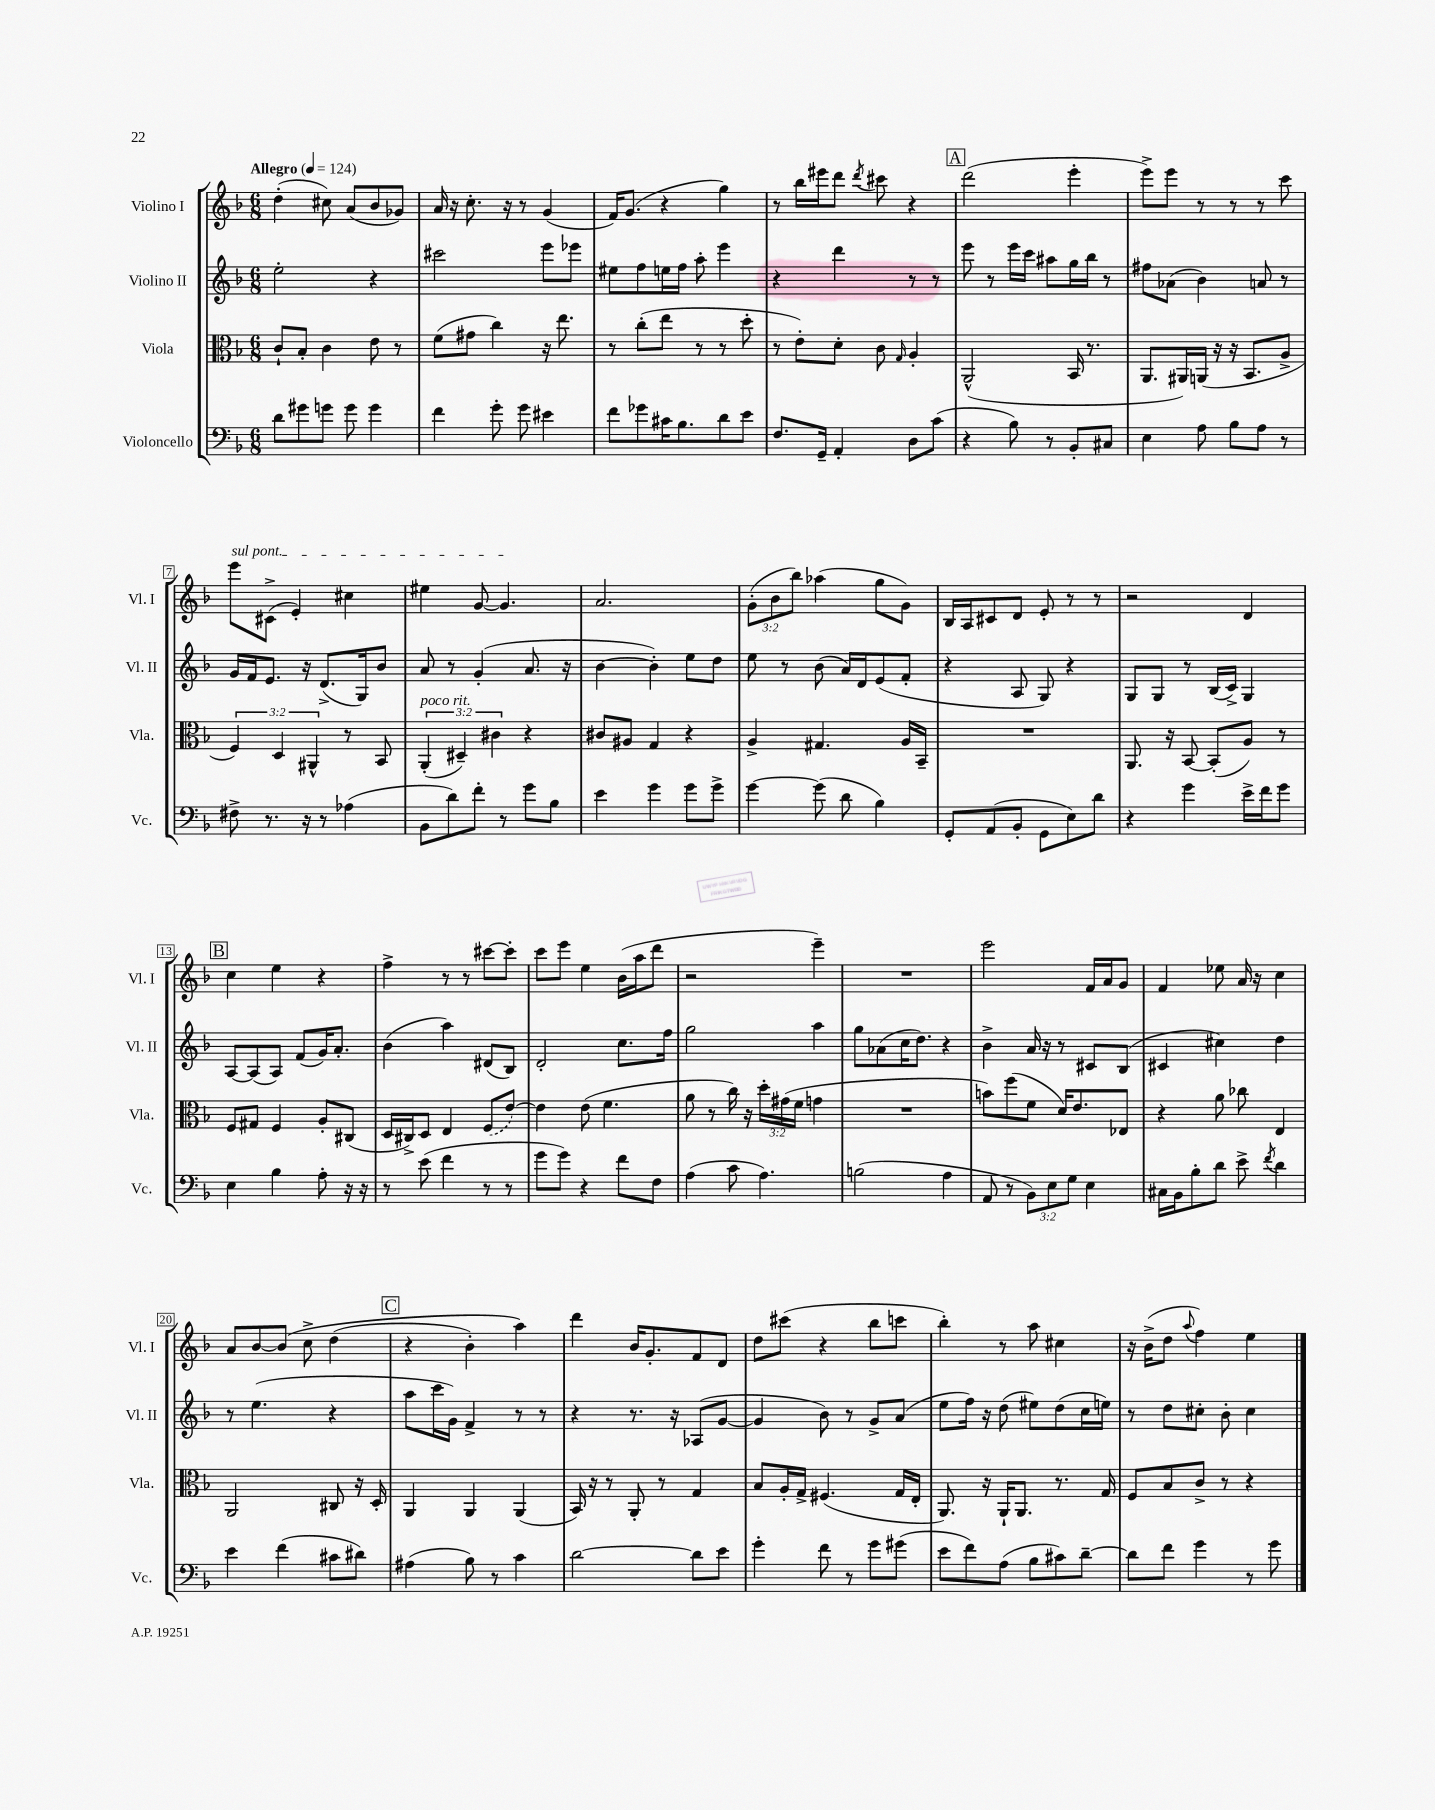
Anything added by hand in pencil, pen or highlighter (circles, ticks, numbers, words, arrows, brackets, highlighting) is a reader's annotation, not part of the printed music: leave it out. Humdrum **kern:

**kern	**kern	**kern	**kern
*staff4	*staff3	*staff2	*staff1
*clefF4	*clefC3	*clefG2	*clefG2
*k[b-]	*k[b-]	*k[b-]	*k[b-]
*M6/8	*M6/8	*M6/8	*M6/8
*MM124	*MM124	*MM124	*MM124
8d\L	8c`/L	2ee'\	(4dd'\
8g#\	8B-'/J	.	.
8g\J	4c\	.	8cc#\)
8g\	.	.	(8a/L
4g\	8e\	4r	8b-/
.	8r	.	8g-/J)
=	=	=	=
4f\	(8f\L	2ccc#\	16a/
.	.	.	16r
.	8g#\J	.	8.cc'\
8g'\	4cc\)	.	.
.	.	.	16r
8g\	.	.	8r
4e#\	16r	8eee\L	(4g/
.	8.ee\	.	.
.	.	8eee-\J	.
=	=	=	=
8f\L	8r	8ee#\L	16f/LK)
.	.	.	(8.g/J
8g-\	(8cc'\L	8ff\	.
16c#\K	8ee\J	16ee\L	4r
8.B-\	.	16ff\JJ	.
.	8r	8aa'\	.
8d\	8r	4eee\	4gg\)
8e\J	8dd'\	.	.
=	=	=	=
8.F/L	8r	4r	8r
.	8e'\L)	.	16bb-\LL
16GG~/Jk	.	.	16eee#\J
4AA'/	8d'\J	4ddd\	8ddd\J
.	.	.	8qddd/
.	8c\	.	8ccc#\
.	16qqG/	.	.
8D\L	4A'/	8r	4r
(8c\J	.	8r	.
=	=	=	=
4r	(2AA^^/	8eee\	(2ddd\
.	.	8r	.
8B-\)	.	16eee\LL	.
.	.	16ccc\JJ	.
8r	.	8aa#\L	.
8BB-'/L	16BB-/	16gg\L	4eee'\
.	8.r	16bb-\JJ	.
8C#/J	.	8r	.
=	=	=	=
4E\	8.AA/L	8ff#\L	8eee^\L)
.	.	(8a-\J	8eee\J
.	16AA#/L)	.	.
8A\	(16AA/JJ	4b-\)	8r
.	16r	.	.
8B-\L	16r	.	8r
.	8.BB-/L	.	.
8A\J	.	8a/	8r
8r	8A^/J	8r	8ccc\
=	=	=	=
8F#^\	6F/)	16g/LL	8eee\L
.	.	16f/J	.
8.r	.	8.e/J	(8c#^\J
.	6D/	.	.
.	.	.	4e'/)
16r	.	16r	.
.	6AA#^^/	.	.
8r	.	(8.d^/L	.
(4A-\	8r	.	4cc#\
.	.	16G/k)	.
.	8BB-/	8b-/J	.
=	=	=	=
8BB-\L	(6AA'/	8a/	4ee#\
8d\)	.	8r	.
.	6D#~/)	.	.
8f'\J	.	(4g'/	[8g/
.	6c#\	.	.
8r	.	.	4.g/]
8g\L	4r	8.a/	.
8B-\J	.	.	.
.	.	16r	.
=	=	=	=
4e\	8c#/L	[4b-\	2.a/
.	8A#/J	.	.
4g\	4G/	4b-'\])	.
8g\L	4r	8ee\L	.
8g^\J	.	8dd\J	.
=	=	=	=
[4g\	4A^/	8ee\	(12g'\L
.	.	.	12b-\
.	.	8r	.
.	.	.	12bb-\J)
(8g\]	4.G#/	(8b-\	(4aa-\
8d\	.	16a/LL)	.
.	.	16d/J	.
4B-\)	.	(8e/	8gg\L
.	16A/LL	8f'/J	8g\J)
.	16BB-~/JJ	.	.
=	=	=	=
8GG'/L	2.r	4r	16B-/LL
.	.	.	16A/J
(8AA/	.	.	8c#/
8BB-'/J	.	8A/	8d/J
8GG\L	.	8G/)	8e'/
8E\)	.	4r	8r
8d\J	.	.	8r
=	=	=	=
4r	8.AA/	8G/L	2r
.	.	8G/J	.
.	16r	.	.
4g\	[8BB-/	8r	.
.	(8BB-'/]L	(16B-/LL	.
.	.	16c^/JJ)	.
16e^\LL	8A/J)	4G/	4d/
16f\J	.	.	.
8g\J	8r	.	.
=	=	=	=
4E\	8F/L	[8A/L	4cc\
.	8G#/J	(8A/]	.
4B-\	4F/	8A/J)	4ee\
.	.	(8f/L	.
8A'\	8A'/L	16g/K)	4r
.	.	8.a'/J	.
16r	(8C#/J	.	.
16r	.	.	.
=	=	=	=
8r	16D/LL	(4b-\	4ff^\
.	16C#^/J)	.	.
(8e\	8D/J	.	.
4f\	4E/	4aa\)	8r
.	.	.	8r
8r	(8F/L	(8d#/L	[8ccc#\L
8r	[8e/J)	8B-/J)	8ccc#'\]J
=	=	=	=
8g\L	4e\]	2d'/	8ccc\L
8g\J)	.	.	8eee\J
4r	(8e\	.	4ee\
.	4.f\	.	.
8f\L	.	8.cc\L	(16b-\LL
.	.	.	16aa\J
8F\J	.	.	8ddd\J
.	.	16ff\Jk	.
=	=	=	=
(4A\	8a\	2gg\	2r
.	8r	.	.
8c\	16cc\)	.	.
.	16r	.	.
4.A\)	24dd'\LL	.	.
.	(24g#\	.	.
.	24f\JJ	.	.
.	4g\	4aa\	4eee~\)
=	=	=	=
(2B\	2.r	8gg\L	2.r
.	.	(8a-\	.
.	.	16cc\K	.
.	.	8.dd\J)	.
4A\	.	4r	.
=	=	=	=
8AA/	8b\L)	4b-^\	2eee\
8r	(8ff\	.	.
12BB-\L)	8f\J	16a/	.
.	.	16r	.
12E\	.	.	.
.	16d/LK)	8r	.
12G\J	.	.	.
.	8.e/	.	.
4E\	.	8c#/L	16f/LL
.	.	.	16a/J
.	8E-/J	(8B-/J	8g/J
=	=	=	=
16C#\LL	4r	4c#/	4f/
16BB-\J	.	.	.
8B-'\	.	.	.
8d\J	8a\	4cc#\)	8ee-\
8e^\	8cc-\	.	16a/
.	.	.	16r
8qf/	.	.	.
4d\	4E/	4dd\	4cc\
=	=	=	=
4e\	2AA/	8r	8a/L
.	.	(4.ee\	[8b-/
(4f\	.	.	&(8b-/]J
.	.	.	8cc^\
8c#\L	8C#/	4r	(4dd\
8d#\J)	16r	.	.
.	16D'/	.	.
=	=	=	=
(4A#\	4AA/	8aa\L	4r
.	.	16ccc\L	.
.	.	16g\JJ)	.
8B-\)	4AA/	4f^/	4b-'\)
8r	.	.	.
4c\	(4AA/	8r	4aa\&)
.	.	8r	.
=	=	=	=
[2d\	16BB-/)	4r	4ddd\
.	16r	.	.
.	8r	.	.
.	8AA'/	8.r	16b-/LK
.	.	.	8.g'/
.	8r	.	.
.	.	16r	.
8d\]L	4G/	(8A-/L	8f/
8e\J	.	[8g/J	8d/J
=	=	=	=
4g'\	8B-/L	4g/]	8dd\L
.	16A'/L	.	(8ccc#\J
.	16G^/JJ	.	.
8f\	(4.F#/	8b-\)	4r
8r	.	8r	.
8g\L	.	8g^/L	8bb-\L
(8g#\J	16G/LL	(8a/J	8ccc\J
.	16E'/JJ	.	.
=	=	=	=
8e\L	8.AA/)	8ee\L	4bb-'\)
8f\)	.	16ff\Jk)	.
.	16r	16r	.
(8A\J	16AA`/LK	(8dd\	8r
.	8.AA/J	.	.
8B-\L	.	8ee#\L)	8aa\
8c#\)	8.r	(8dd\	4cc#\
[8d~\J	.	16cc\L	.
.	16G/	16ee\JJ)	.
=	=	=	=
8d\]L	8F/L	8r	16r
.	.	.	(16b-^\LK
8f\J	8B-/	8dd\L	8dd\J
.	.	.	8qqaa/
4g\	8c^/J	8cc#'\J	4ff\)
.	8r	8b-'\	.
8r	4r	4cc#\	4ee\
8g\	.	.	.
==	==	==	==
*-	*-	*-	*-
